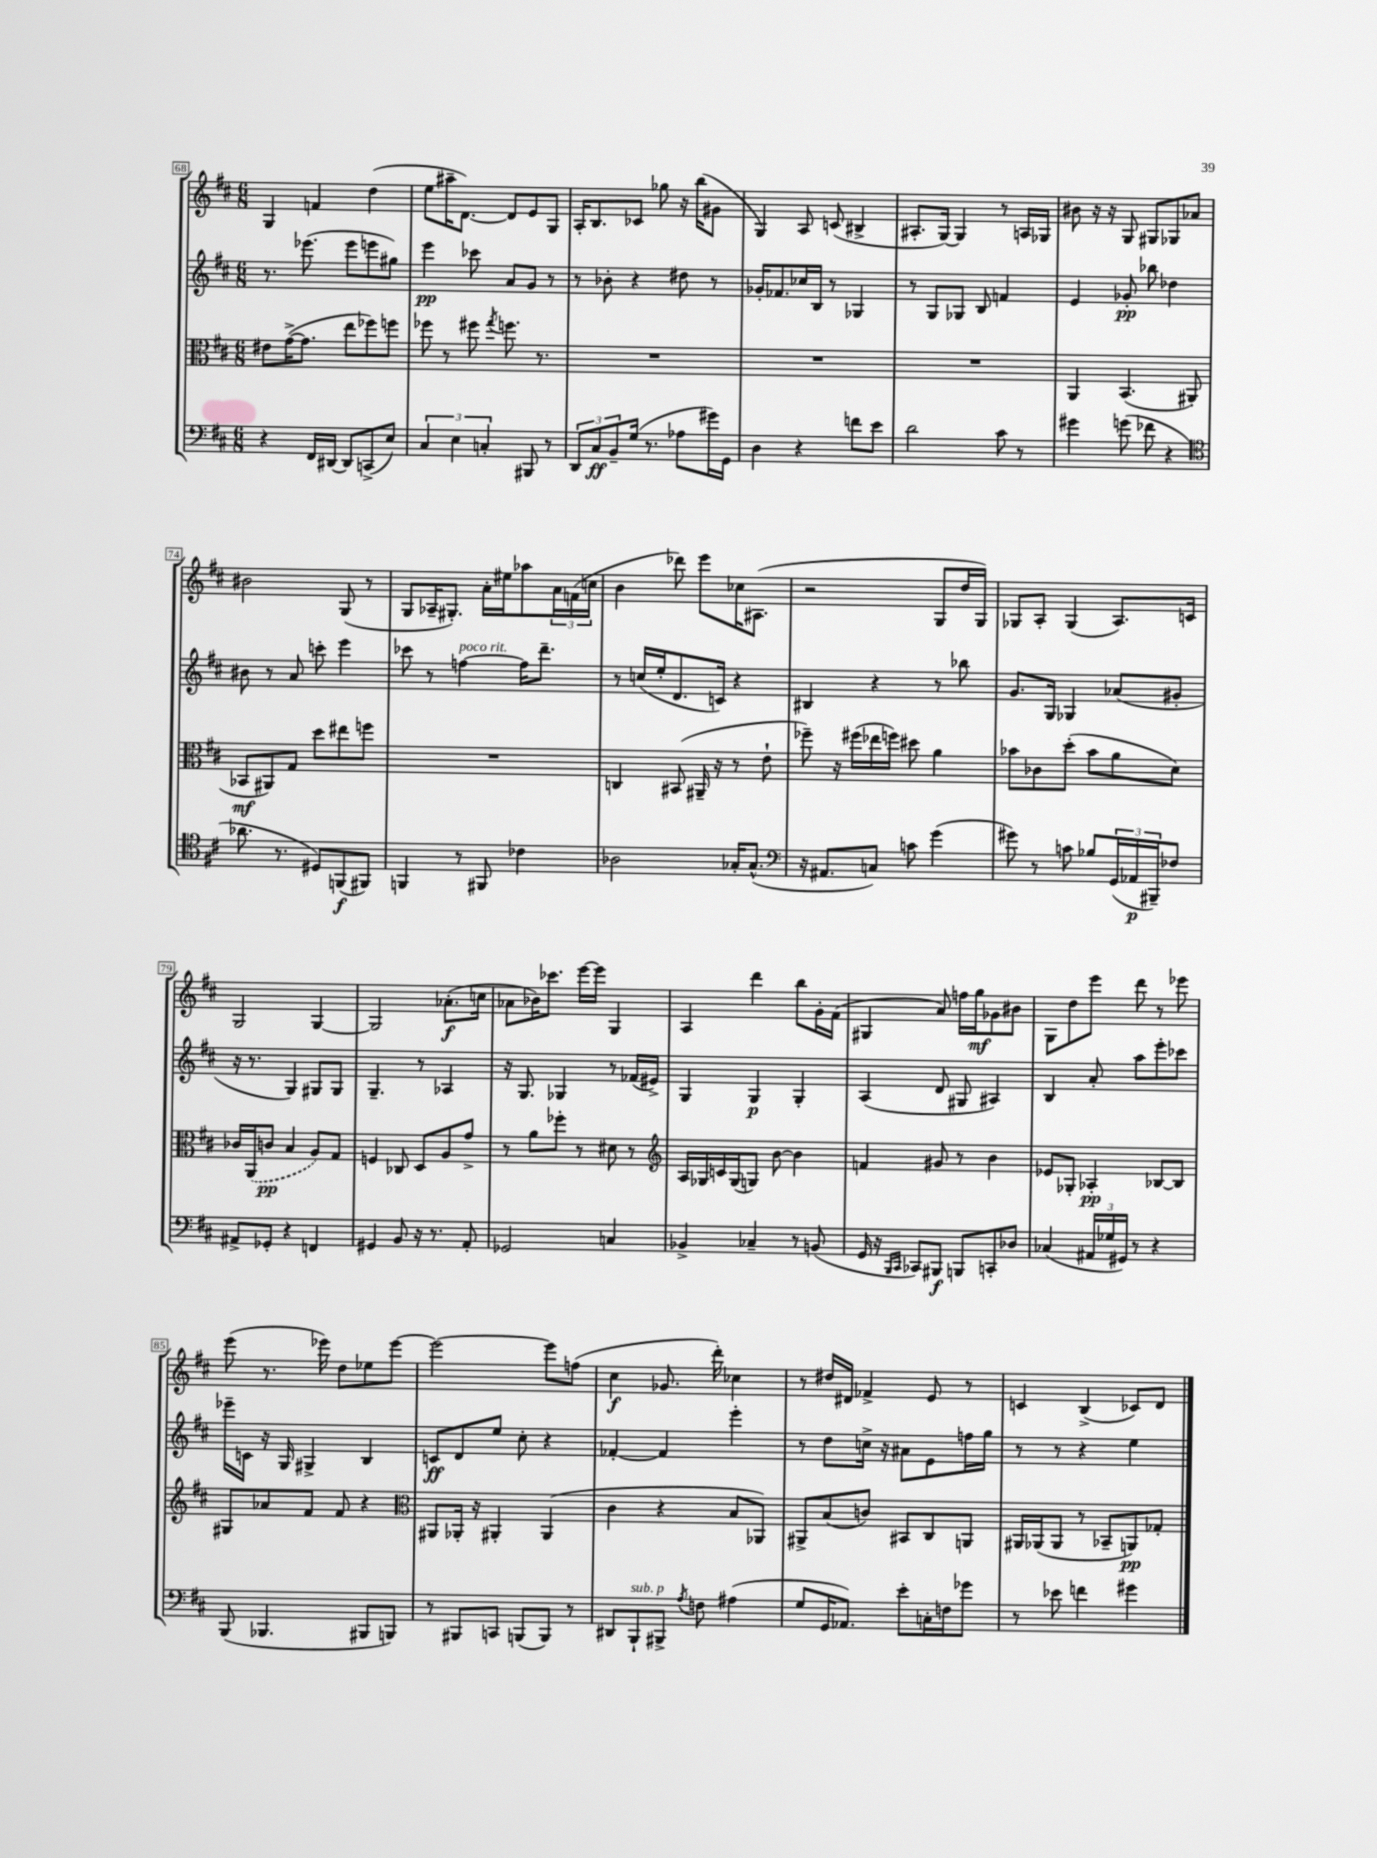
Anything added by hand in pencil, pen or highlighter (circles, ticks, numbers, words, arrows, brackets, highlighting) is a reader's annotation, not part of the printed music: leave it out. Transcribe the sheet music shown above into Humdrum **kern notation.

**kern	**dynam	**kern	**dynam	**kern	**dynam	**kern	**dynam
*part4	*part4	*part3	*part3	*part2	*part2	*part1	*part1
*staff4	*staff4	*staff3	*staff3	*staff2	*staff2	*staff1	*staff1
*clefF4	*	*clefC3	*	*clefG2	*	*clefG2	*
*k[f#c#]	*	*k[f#c#]	*	*k[f#c#]	*	*k[f#c#]	*
*M6/8	*	*M6/8	*	*M6/8	*	*M6/8	*
=68	=68	=68	=68	=68	=68	=68	=68
4r	.	8e#X\L	.	8.r	.	4G/	.
.	.	([16g^\K	.	.	.	.	.
.	.	8.g\J]	.	(8.eee-X\	.	.	.
16FF#/LL	.	.	.	.	.	4fn/	.
[16DD#X/JJ	.	.	.	.	.	.	.
8DD#/L]	.	8ee\L	.	8eee-\L	.	.	.
(8CCn^/	.	8ff-X\)	.	8eeen\	.	(4dd\	.
8E/J)	.	8ffn\J	.	8gg#X\J)	.	.	.
=69	=69	=69	=69	=69	=69	=69	=69
6C#/	.	8ff-X\	.	4eee\	pp	8ee\L	.
.	.	8r	.	.	.	16aa#X~\K	.
6E\	.	.	.	.	.	.	.
.	.	.	.	.	.	[8.d\J)	.
.	.	8ff#X\	.	8ccc-X\	.	.	.
6Cn'/	.	.	.	.	.	.	.
.	.	8qgg/	.	.	.	.	.
.	.	8.ffn\	.	8a/L	.	8d/L]	.
8BBB#X/	.	.	.	8g/J	.	8e/	.
.	.	8.r	.	.	.	.	.
8r	.	.	.	8r	.	8G/J	.
=70	=70	=70	=70	=70	=70	=70	=70
12DD/L	.	2.r	.	8r	.	16A'/KL	.
.	.	.	.	.	.	8.B/	.
12C#/	ff	.	.	.	.	.	.
.	.	.	.	8b-X'\	.	.	.
12BB~/	.	.	.	.	.	.	.
(16G/Jk	.	.	.	4r	.	8c-X/J	.
8.r	.	.	.	.	.	.	.
.	.	.	.	.	.	8gg-X\	.
8A-X\L	.	.	.	8dd#X\	.	16r	.
.	.	.	.	.	.	(16bb\KL	.
16g#X\L)	.	.	.	8r	.	8g#X\J	.
16GG\JJ	.	.	.	.	.	.	.
=71	=71	=71	=71	=71	=71	=71	=71
4D\	.	2.r	.	16g-X'/KL	.	4G/)	.
.	.	.	.	8.f-X/	.	.	.
4r	.	.	.	16cc-X/L	.	8A/	.
.	.	.	.	16B/JJ	.	.	.
.	.	.	.	8r	.	(8cn/	.
8fn\L	.	.	.	4G-X/	.	4B#X^/	.
8e\J	.	.	.	.	.	.	.
=72	=72	=72	=72	=72	=72	=72	=72
2d\	.	2.r	.	8r	.	8.A#X'/L	.
.	.	.	.	8G/L	.	.	.
.	.	.	.	.	.	[16G/Jk)	.
.	.	.	.	8G-X/J	.	4G/]	.
.	.	.	.	8B/	.	.	.
8c#\	.	.	.	4fn/	.	8r	.
8r	.	.	.	.	.	16An/LL	.
.	.	.	.	.	.	16G-X/JJ	.
=73	=73	=73	=73	=73	=73	=73	=73
4g#X\	.	4AA/	.	4e/	.	8b#X\	.
.	.	.	.	.	.	16r	.
.	.	.	.	.	.	16r	.
(8gn\	.	(4.BB/	.	8g-X'/	pp	8G/	.
8f-X\	.	.	.	8bb-X\	.	8G#X/L	.
4r	.	.	.	4dd-X\	.	8G-X/	.
.	.	8AA#X'/	.	.	.	8a-X/J	.
!!LO:LB:g=z
=74	=74	=74	=74	=74	=74	=74	=74
*clefC4	*	*	*	*	*	*	*
8.a-X\	.	8BB-X/L	mf	8b#X\	.	2b#X\	.
.	.	8AA#X/)	.	8r	.	.	.
8.r	.	.	.	.	.	.	.
.	.	8G/J	.	8a/	.	.	.
8D#X/L)	.	8dd\L	.	8cccn'\	.	.	.
(8FFn/	f	8ee#X\	.	4eee\	.	(8G/	.
8FF#X/J)	.	8ffn\J	.	.	.	8r	.
=75	=75	=75	=75	=75	=75	=75	=75
4FFn/	.	2.r	.	8ccc-X\	.	8G/L	.
.	.	.	.	8r	.	16A-X~/K	.
.	.	.	.	.	.	8.G#X'/J)	.
!	!	!	!	!LO:TX:a:i:t=poco rit.	!	!	!
8r	.	.	.	[4ffn\	.	.	.
8FF#X/	.	.	.	.	.	16a'\LL	.
.	.	.	.	.	.	16ee#X\J	.
4c-X\	.	.	.	16ff\KL]	.	8aa-X\	.
.	.	.	.	8.ddd~\J	.	.	.
.	.	.	.	.	.	24a\L	.
.	.	.	.	.	.	(24fn\	.
.	.	.	.	.	.	24ccn\JJ	.
=76	=76	=76	=76	=76	=76	=76	=76
2A-X\	.	4Cn/	.	8r	.	4b\	.
.	.	.	.	(16ccn/LL	.	.	.
.	.	.	.	16ee'/J	.	.	.
.	.	(8BB#X/	.	8.d/	.	8ddd-X\)	.
.	.	16AA#X~/	.	.	.	8eee\L	.
.	.	16r	.	16cn/Jk)	.	.	.
16G-X'/KL	.	8r	.	4r	.	16cc-X\K	.
(8.G-^^/J	.	.	.	.	.	(8.A#X\J	.
.	.	8e`\	.	.	.	.	.
=77	=77	=77	=77	=77	=77	=77	=77
*clefF4	*	*	*	*	*	*	*
16r	.	8ff-X~\)	.	4B#X/	.	2r	.
8.AA#X/L	.	.	.	.	.	.	.
.	.	16r	.	.	.	.	.
.	.	(16ff#X\LL	.	.	.	.	.
8Cn/J)	.	16ee-X\	.	4r	.	.	.
.	.	16ffn\JJ)	.	.	.	.	.
8cn\	.	8dd#X\	.	.	.	.	.
(4g\	.	4a\	.	8r	.	8G/L	.
.	.	.	.	8bb-X\	.	16dd/L	.
.	.	.	.	.	.	16G/JJ)	.
=78	=78	=78	=78	=78	=78	=78	=78
8g#X\)	.	8b-X\L	.	8.g/L	.	8G-X/L	.
8r	.	8c-X\	.	.	.	8A'/J	.
.	.	.	.	16G/Jk	.	.	.
8cn\	.	(8dd'\J	.	4G-X/	.	(4G-/	.
8B-X/L	.	8b-\L	.	.	.	.	.
(24GG/L	.	8a\	.	(8a-X/L	.	8.A/L)	.
24AA-X/	p	.	.	.	.	.	.
24BBB#X~/J)	.	.	.	.	.	.	.
8F-X/J	.	8d\J)	.	8g#X'/J	.	.	.
.	.	.	.	.	.	16cn/Jk	.
!!LO:LB:g=z
=79	=79	=79	=79	=79	=79	=79	=79
8AA#X^/L	.	16c-X/LL	.	16r	.	2G/	.
.	.	(16AA/J	.	8.r	.	.	.
8GG-X'/J	.	8cn/J	pp	.	.	.	.
4r	.	4B/	.	4G/)	.	.	.
4FFn/	.	8A/L)	.	8G#X/L	.	[4G/	.
.	.	8G/J	.	8G#/J	.	.	.
=80	=80	=80	=80	=80	=80	=80	=80
4GG#X/	.	4Fn/	.	4.G~/	.	2G/]	.
8BB/	.	8C-X/	.	.	.	.	.
16r	.	8D/L	.	8r	.	.	.
8.r	.	.	.	.	.	.	.
.	.	8A/	.	4A-X/	.	(8.a-X'\L	f
8AA'/	.	8g^/J	.	.	.	.	.
.	.	.	.	.	.	16ccn\Jk	.
=81	=81	=81	=81	=81	=81	=81	=81
2GG-X/	.	8r	.	16r	.	8a-X\L	.
.	.	.	.	8.G/	.	.	.
.	.	8a\L	.	.	.	16b-X\K)	.
.	.	.	.	.	.	8.ccc-X\J	.
.	.	8ff-X'\J	.	4G-X/	.	.	.
.	.	8r	.	.	.	[16eee\LL	.
.	.	.	.	.	.	16eee\JJ]	.
4Cn/	.	8d#X\	.	8r	.	4G/	.
.	.	8r	.	(16f-X/LL	.	.	.
.	.	.	.	16e#X^/JJ)	.	.	.
=82	=82	=82	=82	=82	=82	=82	=82
*	*	*clefG2	*	*	*	*	*
4BB-X^/	.	16A/LL	.	4G/	.	4A/	.
.	.	16G-X/	.	.	.	.	.
.	.	16cn/	.	.	.	.	.
.	.	(16G-/J	.	.	.	.	.
4C-X~/	.	8Gn/J)	.	4G/	p	4ddd\	.
.	.	[8b\	.	.	.	.	.
8r	.	4b\]	.	4G'/	.	8bb\L	.
(8BBn/	.	.	.	.	.	16g'\L	.
.	.	.	.	.	.	(16f#\JJ	.
=83	=83	=83	=83	=83	=83	=83	=83
16GG/	.	4fn/	.	(4A/	.	4G#X/	.
16r	.	.	.	.	.	.	.
16qqBBB/LL	.	.	.	.	.	.	.
16qqCC#/JJ	.	.	.	.	.	.	.
8CC-X/L)	.	.	.	.	.	.	.
8BBB#X/J	f	8g#X/	.	8d/	.	8a/)	.
8BBBn/L	.	8r	.	8G#X/	.	16ffn\LL	.
.	.	.	.	.	.	16gg\J	mf
8CCn'/	.	4b\	.	4A#X/)	.	8g-X\	.
8D-X/J	.	.	.	.	.	8b#X\J	.
=84	=84	=84	=84	=84	=84	=84	=84
(4C-X/	.	8e-X/L	.	4B/	.	8G\L	.
.	.	8G-X'/J	.	.	.	8dd\	.
24AA#X/LL	.	4A-X'/	pp	8a'/	.	8eee\J	.
24G-X/	.	.	.	.	.	.	.
24GG#X/JJ)	.	.	.	.	.	.	.
8r	.	.	.	8aa\L	.	8ddd\	.
4r	.	[8B-X/L	.	8eee'\	.	8r	.
.	.	8B-/J]	.	8ccc-X\J	.	8eee-X\	.
!!LO:LB:g=z
=85	=85	=85	=85	=85	=85	=85	=85
(8BBB/	.	8G#X/L	.	16eee-X~\LL	.	(8eee\	.
.	.	.	.	16cn\JJ	.	.	.
4.BBB-X/	.	8a-X/	.	16r	.	8.r	.
.	.	.	.	16G/	.	.	.
.	.	8f#/J	.	4G#X^/	.	.	.
.	.	.	.	.	.	16eee-X\)	.
.	.	8f#/	.	.	.	8dd\L	.
8BBB#X/L	.	4r	.	4B/	.	8ee-X\	.
8BBBn/J)	.	.	.	.	.	[8eee-\J	.
=86	=86	=86	=86	=86	=86	=86	=86
*	*	*clefC3	*	*	*	*	*
8r	.	8AA#X/L	.	8cn/L	ff	2eee-\_	.
8BBB#X/L	.	16AA-X'/Jk	.	8d/	.	.	.
.	.	16r	.	.	.	.	.
8CCn/J	.	4AA#X'/	.	8ee/J	.	.	.
(8BBBn/L	.	.	.	8cc#'\	.	.	.
8BBB/J)	.	(4AA#/	.	4r	.	8eee-\L]	.
8r	.	.	.	.	.	(8ffn\J	.
=87	=87	=87	=87	=87	=87	=87	=87
8DD#X/L	.	4c#\	.	[4f-X'/	.	4cc#\	f
!LO:TX:a:i:t=sub. p	!	!	!	!	!	!	!
8BBB`/	.	.	.	.	.	.	.
8BBB#X^/J	.	4r	.	4f-/]	.	8.g-X/	.
8qA/	.	.	.	.	.	.	.
8Fn\	.	.	.	.	.	.	.
.	.	.	.	.	.	16ddd'\)	.
(4A#X\	.	8B/L	.	4eee'\	.	4cc-X\	.
.	.	8AA-X/J)	.	.	.	.	.
=88	=88	=88	=88	=88	=88	=88	=88
8G/L	.	8AA#X^/L	.	8r	.	8r	.
16GG/K	.	(8B/	.	8dd\L	.	16dd#X/LL	.
8.AA-X/J)	.	.	.	.	.	16d#X/JJ	.
.	.	8cn/J)	.	16ccn^\Jk	.	4f-X^/	.
.	.	.	.	16r	.	.	.
8e'\L	.	8BB#X/L	.	8a#X\L	.	.	.
16Cn'\L	.	8C#/	.	8e\	.	8e/	.
16Fn\J	.	.	.	.	.	.	.
8g-X\J	.	8AAn/J	.	16ffn\L	.	8r	.
.	.	.	.	16gg\JJ	.	.	.
=89	=89	=89	=89	=89	=89	=89	=89
8r	.	16AA#X/LL	.	8r	.	4cn/	.
.	.	(16AA-X/J	.	.	.	.	.
8e-X\	.	8AA-/J	.	8r	.	.	.
4fn\	.	8r	.	4r	.	(4B^/	.
.	.	8BB-X~/L	.	.	.	.	.
4g#X\	.	8AAn/)	pp	4ee\	.	8c-X/L)	.
.	.	8G-X'/J	.	.	.	8d/J	.
==	==	==	==	==	==	==	==
*-	*-	*-	*-	*-	*-	*-	*-
